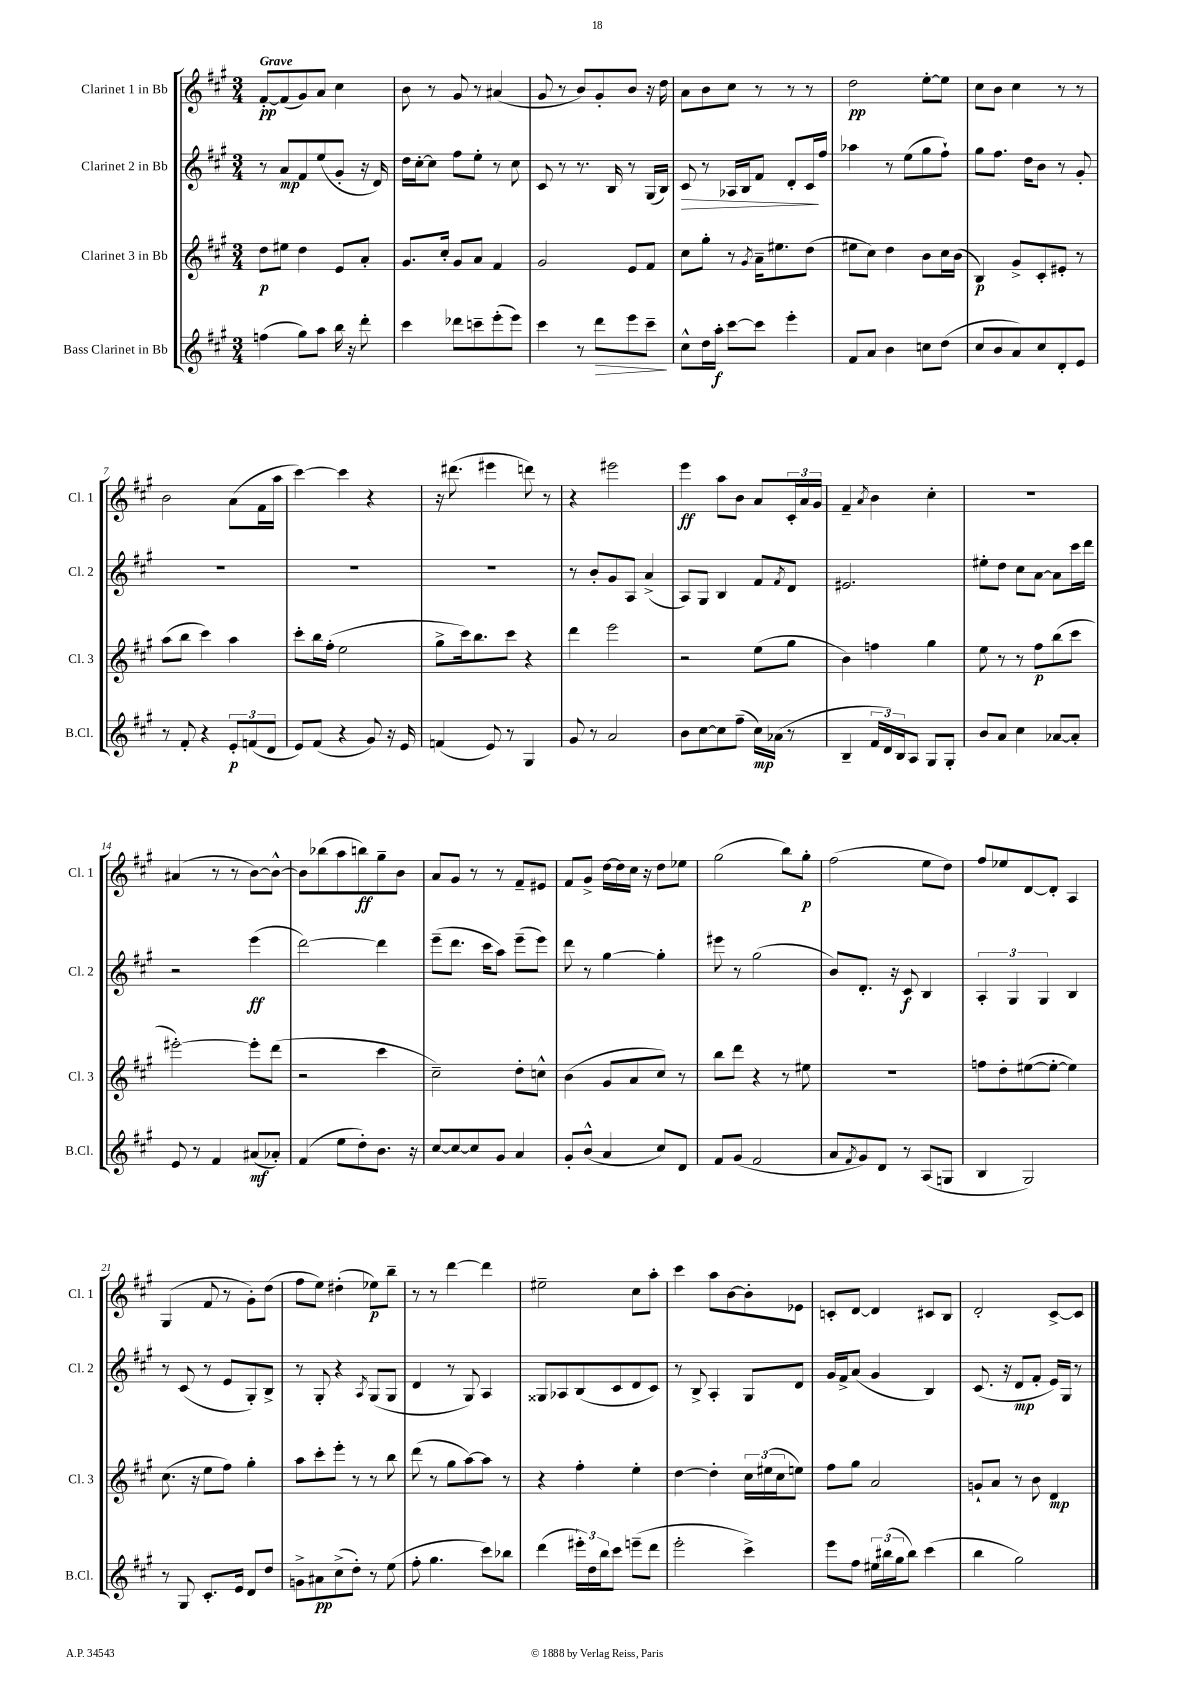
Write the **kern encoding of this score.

**kern	**kern	**kern	**kern
*staff4	*staff3	*staff2	*staff1
*clefG2	*clefG2	*clefG2	*clefG2
*k[f#c#g#]	*k[f#c#g#]	*k[f#c#g#]	*k[f#c#g#]
*M3/4	*M3/4	*M3/4	*M3/4
(4ff	8dd	8r	[8f#'
.	8ee#	8a	(8f#]
8gg#)	4dd	8f#	8g#)
8aa	.	(8ee	8a
16bb	8e	8g#'	4cc#
16r	.	.	.
8ddd'	8a'	16r	.
.	.	16d)	.
=	=	=	=
4ccc#	8.g#	16dd	8b
.	.	[16cc#'	.
.	.	8cc#]	8r
.	16cc#'	.	.
8ddd-	8g#	8ff#	8g#
8ccc~	8a	8ee'	8r
(8eee'	4f#	8r	(4a#
8eee)	.	8cc#	.
=	=	=	=
4ccc#	2g#	8c#	8g#
.	.	8r	8r
8r	.	8.r	8b)
8ddd	.	.	8g#'
.	.	16B	.
8eee	8e	8r	8b
8ccc#~	8f#	(16G#	16r
.	.	16B)	16dd
=	=	=	=
8cc#^^	8cc#	8c#	8a
16dd	8gg#'	8r	8b
16aa'	.	.	.
[8ccc#	8r	16A-	8cc#
.	.	16B	.
.	8qg#	.	.
8ccc#]	16a~	8f#	8r
.	8.ee#	.	.
4eee'	.	8d'	8r
.	(8dd	16c#	8r
.	.	16ff#	.
=	=	=	=
8f#	8ee#	4aa-	2dd
8a	8cc#)	.	.
4b	4dd	8r	.
.	.	(8ee	.
8cc	8b	8gg#	[8ee'
(8dd	16cc#	8ff#`)	8ee]
.	(16b	.	.
=	=	=	=
8cc#	4B)	8gg#	8cc#
8b	.	8.ff#	8b
8a)	8g#^	.	4cc#
.	.	16dd	.
8cc#	8c#'	8b	.
8d'	8e#'	8r	8r
8e	8r	8g#'	8r
=	=	=	=
8r	(8aa	2.r	2b
8f#'	8bb	.	.
4r	4ccc#)	.	.
12e'	4aa	.	(8a
(12f	.	.	.
.	.	.	16f#
12d	.	.	.
.	.	.	16aa
=	=	=	=
8e)	8ccc#'	2.r	[4ccc#)
(8f#	16bb	.	.
.	(16ff#'	.	.
4r	2ee	.	4ccc#]
8g#)	.	.	4r
16r	.	.	.
16e	.	.	.
=	=	=	=
(4f	8gg#^	2.r	16r
.	.	.	(8.ddd#
.	16ccc#)	.	.
.	8.bb	.	.
8e)	.	.	4eee#
8r	8ccc#	.	.
4G#	4r	.	8ddd)
.	.	.	8r
=	=	=	=
8g#	4ddd	8r	4r
8r	.	8b'	.
2a	2eee	8g#	2eee#
.	.	8A	.
.	.	(4a^	.
=	=	=	=
8b	2r	8A)	4eee
[8cc#	.	8G#	.
8cc#]	.	4B	8aa
(8ff#~	.	.	8b
16cc#)	(8ee	8f#	8a
(16a-	.	.	.
.	.	8qf#	.
8r	8gg#	8d	24c#'
.	.	.	24a
.	.	.	24g#
=	=	=	=
4B~	4b)	2.e#	4f#~
.	.	.	8qa
24f#	4ff	.	4b
24d)	.	.	.
24B	.	.	.
8A	.	.	.
8G#	4gg#	.	4cc#'
8G#'	.	.	.
=	=	=	=
8b	8ee	8ee#'	2.r
8a	8r	8dd	.
4cc#	8r	8cc#	.
.	8ff#	[8a	.
[8a-	(8bb	8a]	.
8a-']	8ccc#	16ccc#	.
.	.	16ddd	.
=	=	=	=
8e	[2eee#')	2r	(4a#
8r	.	.	.
4f#	.	.	8r
.	.	.	8r
(8a#	8eee#']	(4eee	[8b)
8a-')	(8ddd	.	8b^^_
=	=	=	=
(4f#	2r	[2ddd)	8b]
.	.	.	(8bb-
8ee	.	.	8aa
8dd')	.	.	8bb)
8.b	4ccc#	4ddd]	8gg#~
.	.	.	8b
16r	.	.	.
=	=	=	=
[8cc#	2cc#~)	(8eee~	8a
8cc#_	.	8.ddd	8g#
8cc#]	.	.	8r
.	.	16ccc#	.
8g#	.	8aa)	8r
4a	8dd'	(8eee~	8f#~
.	8cc^^	8eee)	8e#
=	=	=	=
8g#'	(4b	8ddd	8f#
(8b^^	.	8r	8g#^
4a	8g#	[4gg#	[16dd
.	.	.	16dd]
.	8a	.	16cc#
.	.	.	16r
8cc#)	8cc#)	4gg#']	8dd
8d	8r	.	8ee-
=	=	=	=
8f#	8bb	8eee#	(2gg#
(8g#	8ddd	8r	.
2f#	4r	(2gg#	.
.	8r	.	8bb)
.	8ee#	.	8gg#'
=	=	=	=
8a	2.r	8b)	(2ff#
8qf#	.	.	.
8g#)	.	8.d'	.
8d	.	.	.
.	.	16r	.
8r	.	8c#	.
(8A	.	4B	8ee
8G	.	.	8dd)
=	=	=	=
4B	8ff	6A'	8ff#
.	8dd'	.	8ee-
.	.	6G#	.
2G#)	([8ee#	.	[8d
.	.	6G#	.
.	8ee#'_	.	8d']
.	4ee#])	4B	4A
=	=	=	=
8r	(8.cc#	8r	(4G#
8G#	.	(8c#	.
.	16r	.	.
8.c#'	8ee	8r	8f#
.	8ff#)	8e	8r
16e	.	.	.
8d	4gg#'	8G#')	8g#')
8dd	.	8B^	(8dd
=	=	=	=
8g^	8aa	8r	8ff#
8a#	8ccc#'	8G#'	8ee)
(8cc#^	8eee'	4r	(4dd#'
8dd')	8r	.	.
.	.	8qA	.
8r	8r	(8G#	8ee-)
(8ee	8bb	8G#	8bb~
=	=	=	=
8ff#'	(8ddd	4d	8r
4.gg#	8r	.	8r
.	8gg#	8r	[4ddd
.	[8aa)	8G#)	.
8ccc#)	8aa]	4A	4ddd]
8bb-	8r	.	.
=	=	=	=
(4ddd	4r	8G##	2ee#~
.	.	8A-	.
24eee#')	4ff#'	(8B	.
24dd	.	.	.
24bb	.	.	.
8ccc#	.	8c#	.
(8eee~	4ee'	8d	8cc#
8ddd	.	8c#)	8aa'
=	=	=	=
2eee'	[4dd	8r	4ccc#
.	.	8B^	.
.	4dd']	4A'	8aa
.	.	.	[8b
4ccc#^)	24cc#	8G#	8b']
.	(24ee#	.	.
.	24cc#	.	.
.	8ee)	8d	8e-
=	=	=	=
8eee	8ff#	16g#	8c'
.	.	16f#^	.
8ff#	8gg#	(8a	[8d
24ee#	2a	4g#	4d]
(24bb#	.	.	.
24gg#	.	.	.
8bb#)	.	.	.
(4ccc#	.	4B)	8c#
.	.	.	8B
=	=	=	=
4bb	8g`	(8.c#	2d'
.	8a	.	.
.	.	16r	.
2gg#)	8r	8d	.
.	8b	8f#'	.
.	4d	16e)	[8c#^
.	.	16G#	.
.	.	8r	8c#]
==	==	==	==
*-	*-	*-	*-
